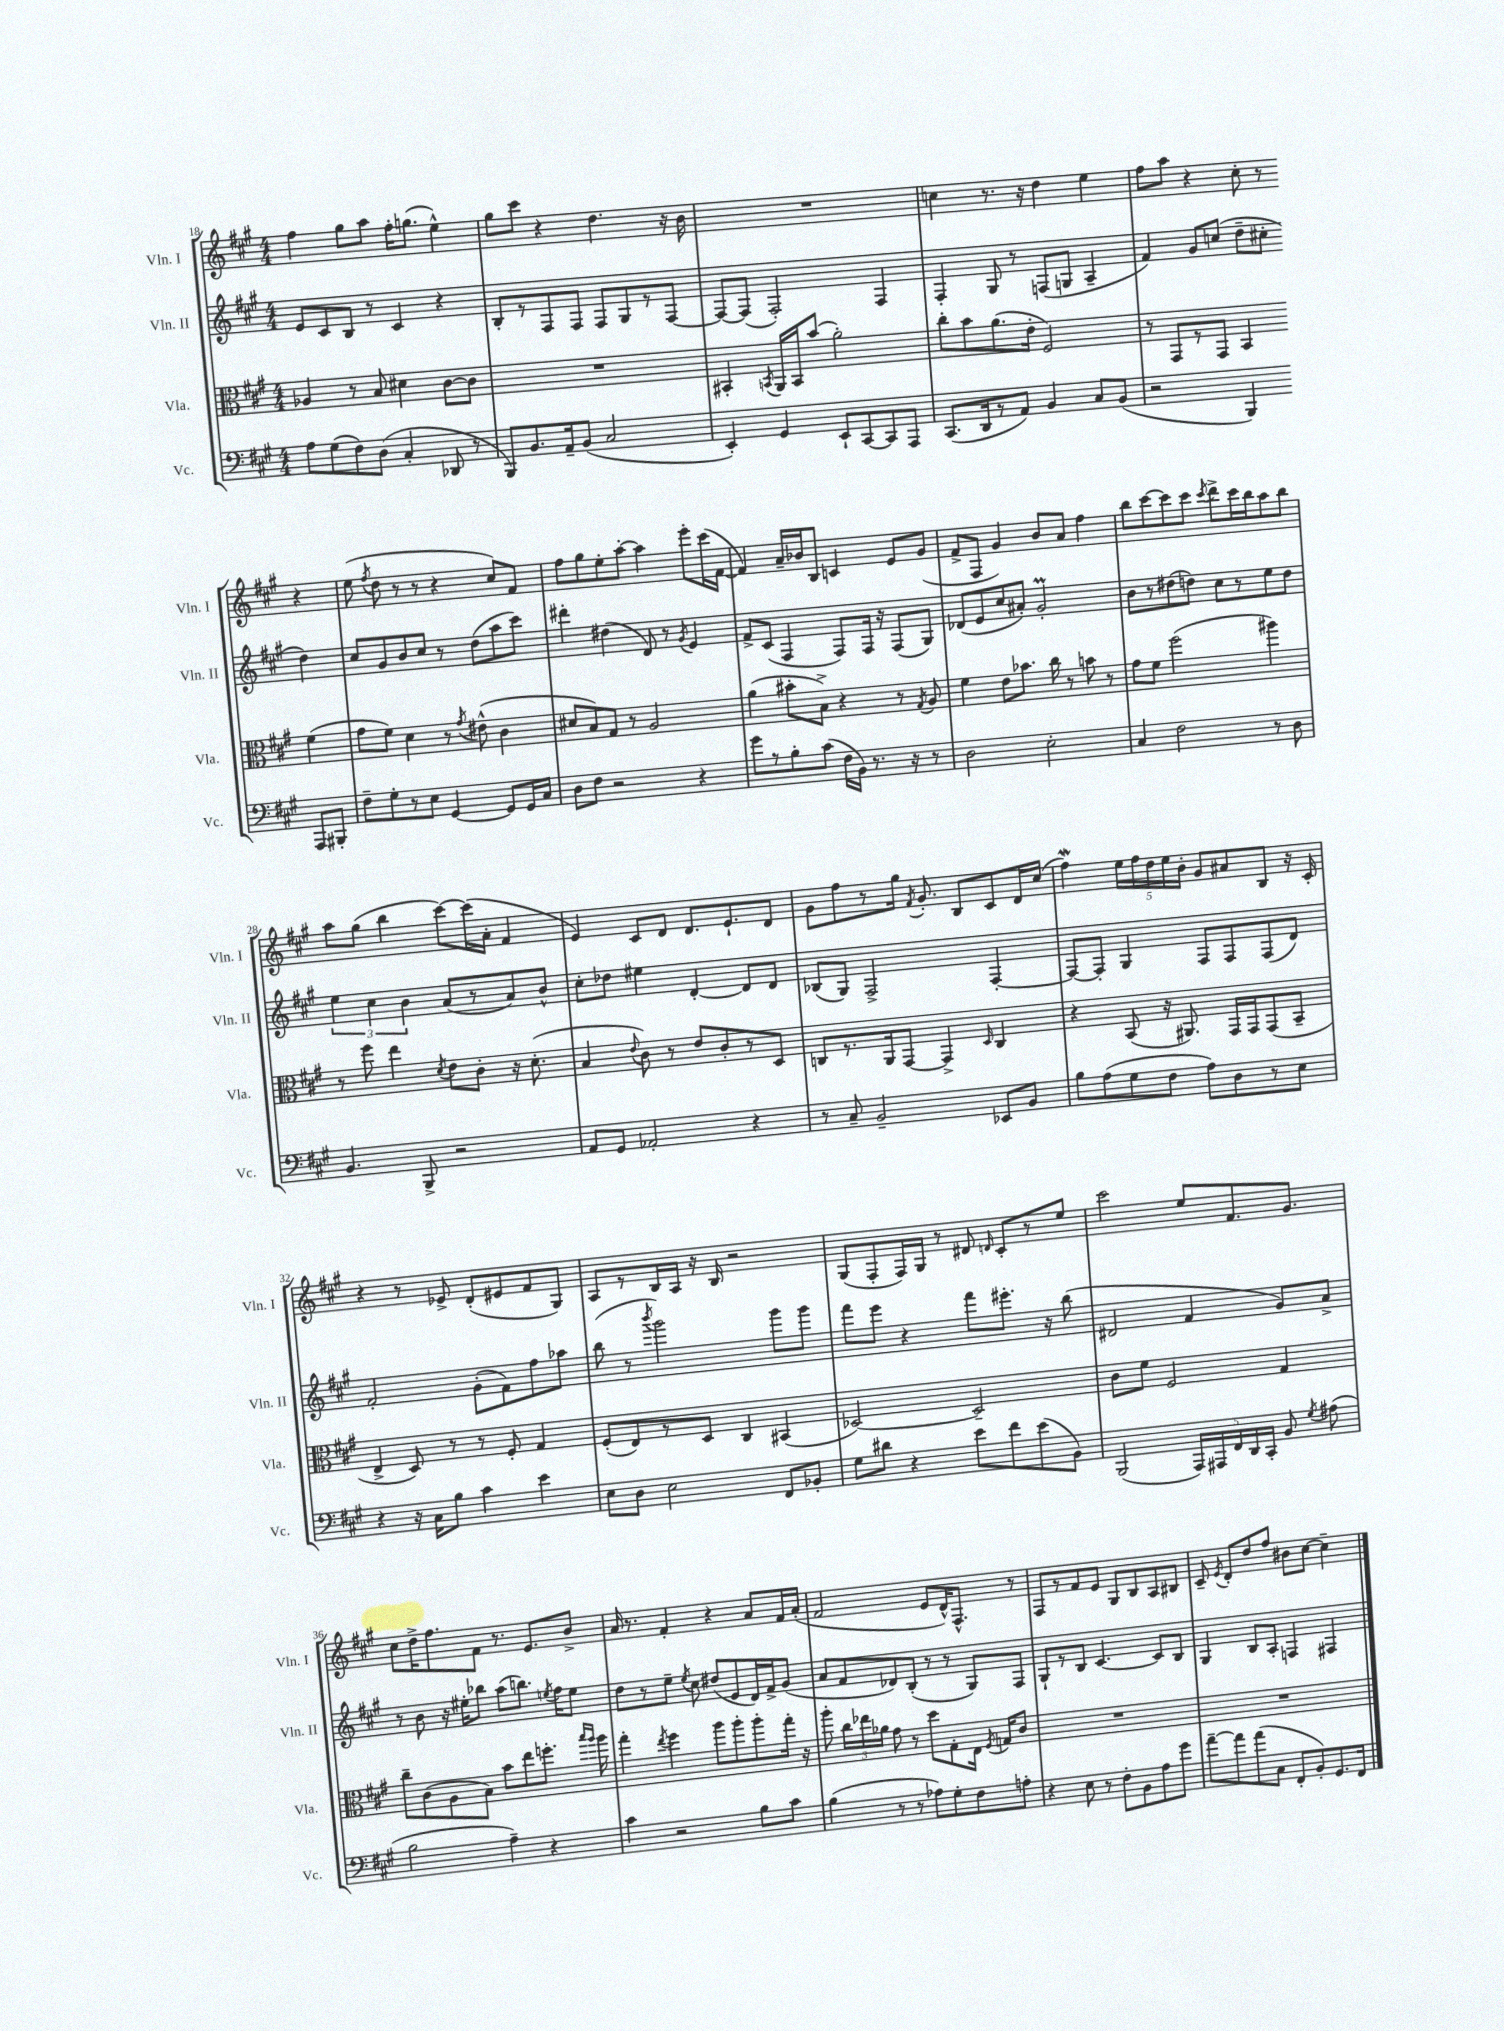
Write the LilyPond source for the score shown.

<<
\new StaffGroup <<
\new Staff = "s0" \with { instrumentName = "Vln. I" shortInstrumentName = "Vln. I" } {
    \clef treble \key a \major \numericTimeSignature \time 4/4
    \autoBeamOff fis''4 gis''8[ a''8] fis''16[-. g''8.]( e''4-^) |
    gis''8[ cis'''8] r4 d''4. r16 b'16 |
    R1 |
    c''4 r8. r16 d''4 e''4 |
    fis''8[ a''8] r4 cis''8-. r8 r4 |
    e''8( \acciaccatura { fis''8 } d''8 r8 r8 r4 cis''8[) fis'8] |
    fis''8[ gis''8 e''8-. a''8]~-. a''4 e'''8[-. cis'''16( fis'16]~ |
    fis'4) a'16[-- bes'16 b8] c'4 e'8[ gis'8]( |
    fis'8[-> fis8] gis'4) b'8[ a'8] fis''4 |
    b''8[ cis'''8~ cis'''8 cis'''8] \acciaccatura { cis'''8 } d'''8[-> cis'''16 b''16 a''8 b''8] |
    a''8[ gis''8]( b''4 cis'''8[~) cis'''16( a'16]-. fis'4 |
    e'4) cis'8[ d'8] d'8.[ e'8.-! d'8] |
    gis'8[ fis''8 r8 gis''16] \acciaccatura { fis'8 } gis'8.-. b8[ cis'8 d'16 cis''16]( |
    fis''4\mordent) \tuplet 5/4 { e''16[ fis''16 d''16 e''16 b'16]-. } gis'8[ ais'8 b8] r16 cis'16-. |
    r4 r8 ees'8-> d'8[-.( eis'8 fis'8 gis8]) |
    a8[ r8 b16 a16] r16 b16 r2 |
    gis8[( fis8-. fis16) gis16] r8 dis'8 \grace { d'16 } cis'8[-. r8 e''8] |
    cis'''2 e''8[ fis'8. gis'8.] |
    cis''8[ d''16-> fis''8. fis'8] r8. e'8.[ b'8]-> |
    a'16 r8. fis'4-. r4 a'8[ fis'16 a'16]-.( |
    fis'2 e'8[ d'16-^) fis8.]-^ r8 |
    fis8[ r8 fis'8 e'8] gis8[ b8 a8 bis8] |
    cis'8-- \acciaccatura { e'8 } d'8[-. d''8 fis''8] bis'8[ cis''8]~ cis''4-- \bar "|." |
}
\new Staff = "s1" \with { instrumentName = "Vln. II" shortInstrumentName = "Vln. II" } {
    \clef treble \key a \major \numericTimeSignature \time 4/4
    \autoBeamOff e'8[ cis'8 b8] r8 cis'4 r4 |
    b8[-. r8 fis8 fis8] fis8[ gis8 r8 fis8]~ |
    fis8[~ fis8]( fis2-.) fis4 |
    fis4-. gis8 r8 f8[( g8] a4-- |
    fis'4) gis'8[ c''8]( d''8[-- cis''8]-. d''4) |
    cis''8[ gis'8 b'8 cis''8] r8 d''8[( a''8 cis'''8]) |
    dis'''4-. dis''4( d'8) r8 \acciaccatura { gis'8 } e'4 |
    fis'8[-> cis'8]( fis4 fis8[) fis16] r16 fis8[( gis8]) |
    des'8[( e'8 cis''8 ais'8]-.) gis'2-.\prall |
    b'8[ r8 dis''8( d''8]) cis''8[ r8 e''8 d''8] |
    \tuplet 3/2 { e''4 cis''4 b'4 } a'8[( r8 a'8) b'8]-^ |
    cis''8[-. des''8] eis''4 d'4~-. d'8[ d'8] |
    bes8[( gis8]) fis2-> fis4~-. |
    fis8[~ fis8]-. gis4 fis8[ fis8 fis8( d'8]) |
    fis'2-. gis'8[-.( fis'8) fis''8 aes''8] |
    b''8( r8 \acciaccatura { b'''8 } gis'''2) gis'''8[ gis'''8] |
    fis'''8[ e'''8] r4 fis'''8[ eis'''8.]-. r16 b''8( |
    dis'2 fis'4 gis'8[) a'8]-> |
    r8 b'8 r16 eis''16[-. bes''8] a''8[( b''8.]) \acciaccatura { e''8 } fis''16[ e''8] |
    d''8[ r8 e''8]-- \acciaccatura { e''8 } cis''8 dis''8[( e'8 d'16) fis'16-> gis'8]( |
    a'8[ fis'8 des'8) b8]-.( r8 r8 gis8[) fis8] |
    gis8[-! r8 b8] cis'4.~ cis'8[ b8] |
    gis4 b8[ a8]-. f4 fis4 \bar "|." |
}
\new Staff = "s2" \with { instrumentName = "Vla." shortInstrumentName = "Vla." } {
    \clef alto \key a \major \numericTimeSignature \time 4/4
    \autoBeamOff aes4 r8 b8 dis'4 cis'8[~ cis'8] |
    R1 |
    bis,4-. \acciaccatura { b,8 } a,16[ b,16 b'8]( a'2-.) |
    cis''8[-. b'8 a'8.( e'16]-. fis2) |
    r8 gis,8[ r8 gis,8] b,4 fis'4( |
    gis'8[ fis'8]) d'4 r8 \acciaccatura { gis'8 } eis'8-^( cis'4 |
    dis'8[ b8) gis8] r8 a2 |
    a'4( bis'8[-. b8]->) r4 r8 \acciaccatura { gis8 } a8 |
    fis'4 e'8[ bes'8.] cis''16 r8 b'8 r8 |
    gis'8[ fis'8] fis''2( ais''4) |
    r8 fis''8 e''4 \acciaccatura { d'8 } e'8[ cis'8]-. r16 d'8.-.( |
    b4 \appoggiatura { e'8 } cis'8) r8 e'8[ cis'8-. r8 d8] |
    c8[ r8. a,16 gis,8]~ gis,4-> \grace { d16 } c4 |
    r4 b,8( r16 ais,8.) gis,16[ gis,16 gis,8( b,8]-- |
    e4-> d8) r8 r8 fis8-. gis4 |
    fis8[-.( e8) r8 d8] cis4 bis,4( |
    des2~) des2-- |
    cis'8[ fis'8] fis2 gis4 |
    cis''8[-- cis'8( a8 b8]) b'8[ e''8 f''8.]-. \grace { b''16[ a''16] } a''16 |
    gis''4-. \acciaccatura { e''8 } fis''4 a''8[ a''8-. a''8-. gis''16]-. r16 |
    a''8-. \tuplet 3/2 { cis''16[ ees''16 aes'16] } gis'8 r8 d''8[ gis8-. e16] \acciaccatura { fis8 } g16[ cis'8] |
    R1 |
    R1 \bar "|." |
}
\new Staff = "s3" \with { instrumentName = "Vc." shortInstrumentName = "Vc." } {
    \clef bass \key a \major \numericTimeSignature \time 4/4
    \autoBeamOff a8[ gis8( fis8) d8]( cis4-. des,8 r8 |
    b,,8[) b,8. a,16-- b,8]( cis2 |
    e,4-.) gis,4 e,8[-! cis,8~ cis,8 a,,8] |
    cis,8.[( d,16 r8 a,8]) b,4 cis8[ b,8]( |
    r2 b,,4) a,,8[ bis,,8]-. |
    fis8[-- gis8-. r8 e8] gis,4~ gis,8[ gis,16 cis16] |
    d8[ fis8] r2 r4 |
    gis'8[ r8 b8-. cis'8]( fis16[ b,16]) r8. r16 r8 |
    d2 e2-. |
    cis4 fis2 r8 d8 |
    b,4. b,,8-> r2 |
    a,8[ gis,8] aes,2-. r4 |
    r8 cis8-- b,2-- ees,8[ b,8] |
    b8[ a8( gis8 fis8] a8[) d8 r8 e8] |
    r4 r16 cis16[ b8] cis'4 e'4 |
    e8[ d8] e2 fis,8[ bes,8]-. |
    gis8[ dis'8] r4 e'8[ fis'8 e'8( b,8]) |
    b,,2( \tuplet 5/4 { a,,16[) ais,,16 fis,16 d,16 cis,16]-. } b,8 \acciaccatura { gis8 } ais8( |
    b2 a4--) r4 |
    cis'4 r2 b8[ cis'8] |
    b4( r8 r8 aes8[) gis8-. fis8 a8]-. |
    r4 e8 r8 fis8[-. b,8 a8 gis'8] |
    a'8[~-- a'8 a'8( cis8] fis,8[-. b,8-.) gis,8. fis,16] \bar "|." |
}
>>
>>
\layout { \context { \Score currentBarNumber = #18 } }
